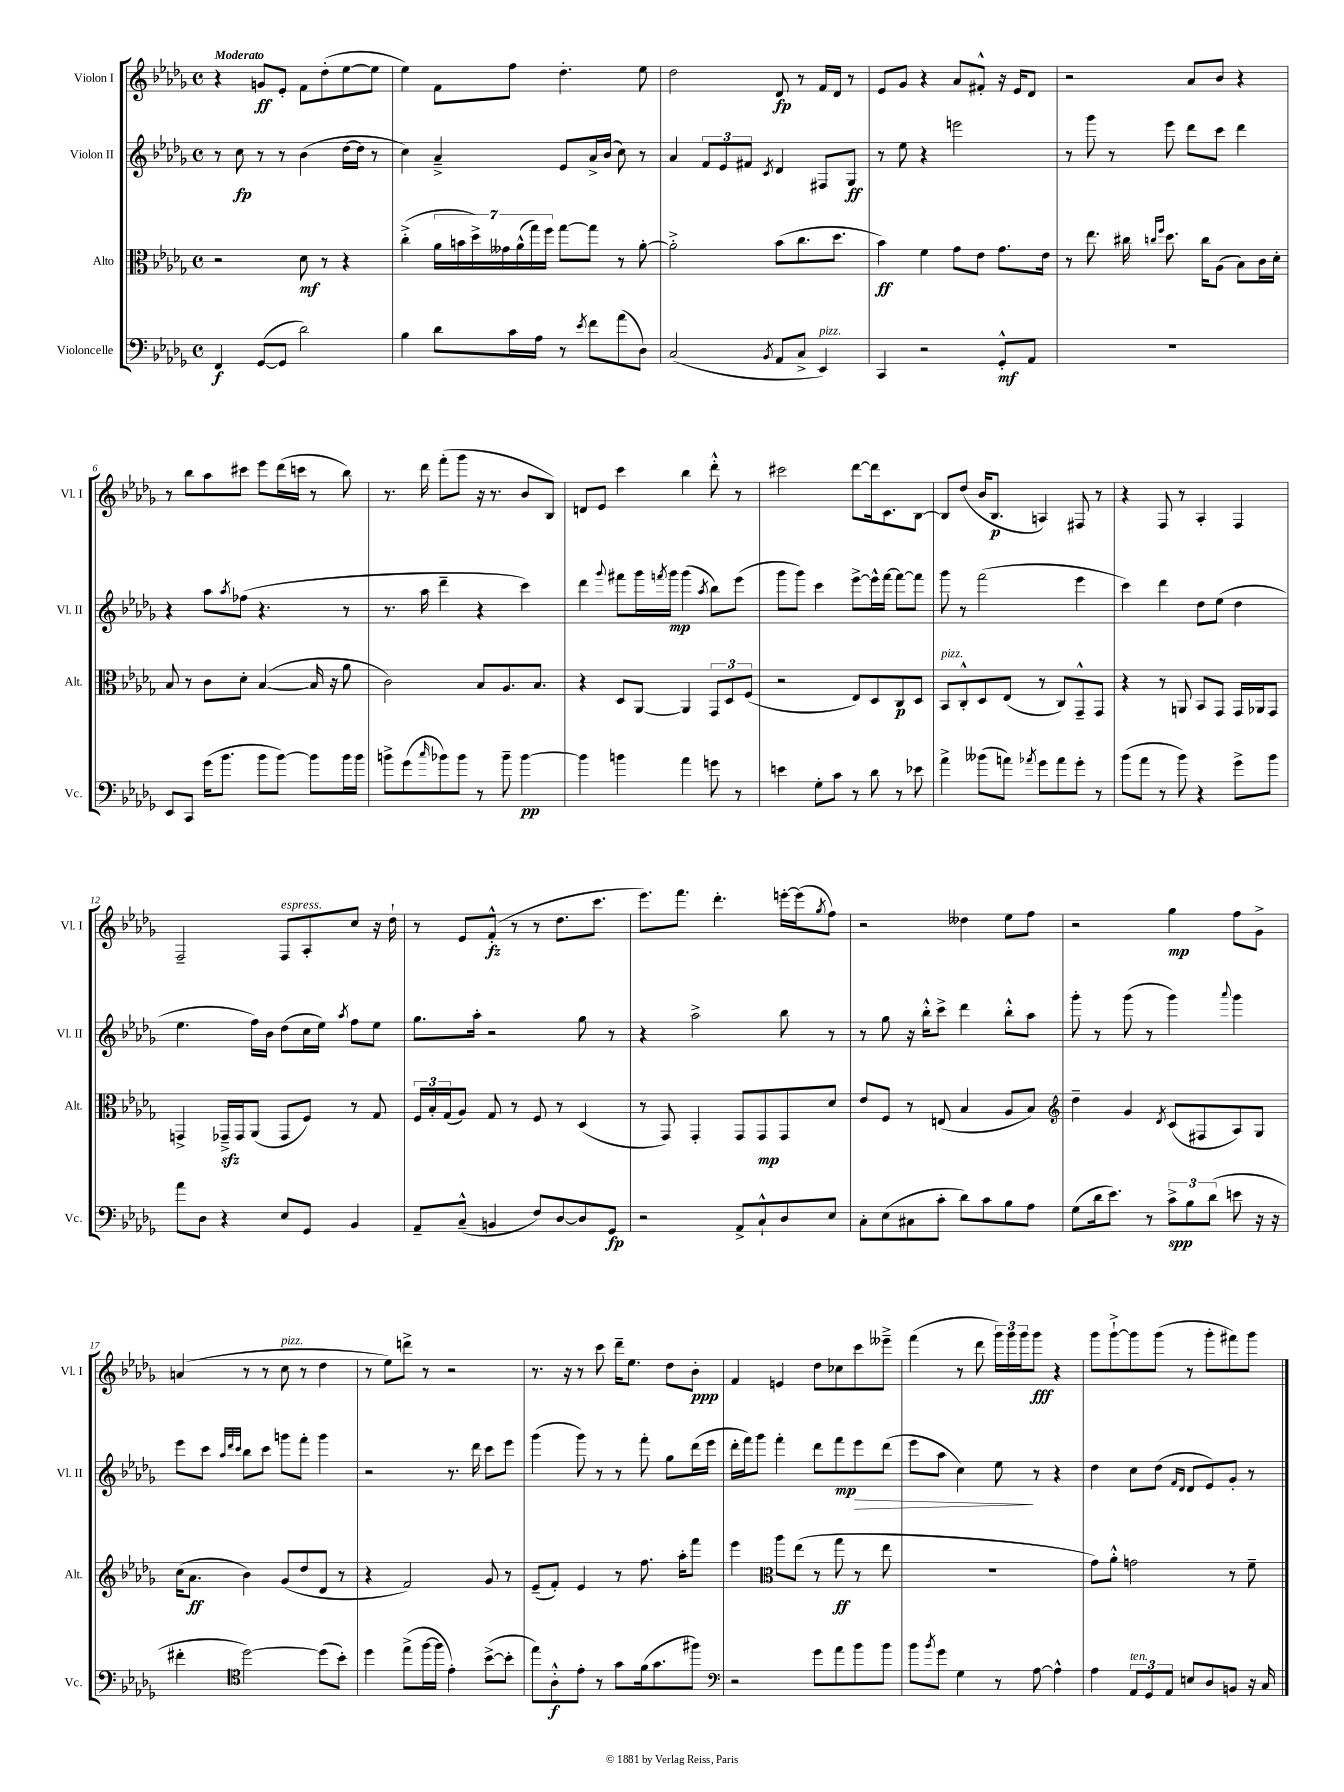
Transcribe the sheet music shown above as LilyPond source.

<<
\new StaffGroup <<
\new Staff = "s0" \with { instrumentName = "Violon I" shortInstrumentName = "Vl. I" } {
    \clef treble \key des \major \defaultTimeSignature \time 4/4 \tempo "Moderato"
    r4 g'8\ff ees'8-. f'8 des''8-.( ees''8~ ees''8 |
    ees''4) f'8 f''8 des''4.-. ees''8 |
    des''2 des'8\fp r8 f'16 des'16 r8 |
    ees'8 ges'8 r4 aes'8 fis'8-.-^ r16 ees'16 des'8 |
    r2 aes'8 bes'8 r4 |
    r8 bes''8 aes''8 cis'''8 ees'''8 des'''16( c'''16 r8 bes''8) |
    r8. des'''16 f'''8-.( ges'''8 r16 r8. bes'8 bes8) |
    d'8 ees'8 c'''4 bes''4 des'''8-.-^ r8 |
    cis'''2 des'''8~ des'''16 c'8. bes8~ |
    bes8 des''8( bes'16 bes8.\p a4) fis8 r8 |
    r4 f8 r8 aes4-. f4 |
    f2-- f8^\markup { \italic "espress." } aes8-. c''8 r16 des''16-! |
    r8 ees'8 f'8-.-^\fz( r8 r8 des''8. c'''8. |
    ees'''8.) f'''8. des'''4.-. e'''16~-. e'''16( \acciaccatura { ges''8 } f''8) |
    r2 deses''4 ees''8 f''8 |
    r2 ges''4\mp f''8 ges'8-> |
    a'4( r8 r8 c''8^\markup { \italic "pizz." } r8 des''4 |
    r8 ees''8) d'''8-> r8 r2 |
    r8. r16 r8 c'''8 des'''16-- ees''8. des''8 bes'8-.\ppp |
    f'4 e'4 des''8 ces''8 c'''8 eeses'''8---> |
    f'''4( r8 des'''8 \tuplet 3/2 { ges'''16) ges'''16 ges'''16 } ges'''8\fff r4 |
    ges'''8 ges'''8~-!-> ges'''8 ges'''8( r8 ges'''8-. fis'''8) ges'''8 \bar "|." |
}
\new Staff = "s1" \with { instrumentName = "Violon II" shortInstrumentName = "Vl. II" } {
    \clef treble \key des \major \defaultTimeSignature \time 4/4
    r8 c''8\fp r8 r8 bes'4( des''16~ des''16 r8 |
    c''4) aes'4---> ees'8 aes'16-> bes'16( c''8) r8 |
    aes'4 \tuplet 3/2 { f'8 ees'8 fis'8 } \acciaccatura { c'8 } des'4 fis8 ges8\ff |
    r8 ees''8 r4 e'''2 |
    r8 ges'''8 r8 ees'''8 des'''8 c'''8 des'''4 |
    r4 aes''8 \acciaccatura { aes''8 } fes''8( r4. r8 |
    r8. aes''16 des'''4-- r4 c'''4) |
    des'''4 \appoggiatura { ges'''8 } fis'''8 ges'''16 \acciaccatura { f'''8 } ges'''16\mp ges'''4( \acciaccatura { aes''8 } bes''8) ees'''8( |
    ges'''8 ges'''8) c'''4 ees'''8~-> ees'''16-^ f'''16~ f'''8~ f'''8 |
    ges'''8 r8 f'''2( ees'''4 |
    c'''4) des'''4 des''8 ees''8( des''4 |
    ees''4. f''16) bes'16 des''8( c''16 ees''16) \acciaccatura { aes''8 } f''8 ees''8 |
    ges''8. aes''16-. r2 ges''8 r8 |
    r4 aes''2-> bes''8 r8 |
    r8 ges''8 r16 bes''16-.-^ c'''8-> des'''4 bes''8-.-^ aes''8 |
    ges'''8-. r8 ges'''8( r8 ges'''4) \appoggiatura { aes'''8 } ges'''4 |
    ees'''8 c'''8 \grace { aes''32 des'''32 c'''32 } bes''8 c'''8 g'''8 f'''8-. g'''4 |
    r2 r8. des'''16 c'''8 ees'''8 |
    ges'''4( ges'''8) r8 r8 f'''8-. ges''8 des'''16( ees'''16 |
    des'''16-. f'''16) ges'''8 f'''4-. des'''8 f'''8\mp ees'''8\> des'''8( |
    ees'''8 aes''8 c''4) ees''8\! r8 r4 |
    des''4 c''8 des''8( \grace { f'16 des'16 } des'8 ees'8) ges'8-. r8 \bar "|." |
}
\new Staff = "s2" \with { instrumentName = "Alto" shortInstrumentName = "Alt." } {
    \clef alto \key des \major \defaultTimeSignature \time 4/4
    r2 des'8\mf r8 r4 |
    c''4-.->( \tuplet 7/4 { aes'16 b'16 des''16->) geses'16 aes'16-^( ges''16) f''16 } ges''8~ ges''8 r8 aes'8~-. |
    aes'2-.-> bes'8( c''8. des''8. |
    bes'4\ff) f'4 ges'8 ees'8 ges'8. ees'16 |
    r8 ees''8. cis''16 \grace { c''16 f''16 } des''8. c''16 aes8( bes8) c'16 des'16-. |
    bes8 r8 c'8 des'8-. bes4~( bes16 r16 aes'8 |
    c'2) bes8 aes8. bes8. |
    r4 des8 aes,8~ aes,4 \tuplet 3/2 { ges,8 des8 f8( } |
    r2 ees8) des8 c8\p des8 |
    bes,8^\markup { \italic "pizz." } c8-.-^ des8 ees8( r8 c8) ges,8---^ ges,8 |
    r4 r8 a,8 bes,8 ges,8 ges,16 aes,16 ges,8 |
    g,4-> ges,16--->\sfz ges,16 aes,8( ges,8 f8) r8 ges8 |
    \tuplet 3/2 { f16 bes16-. ges16( } aes8) ges8 r8 f8 r8 des4( |
    r8 ges,8) ges,4-. ges,8 ges,8\mp ges,8 des'8 |
    ees'8 f8 r8 e8( bes4 aes8 bes8) |
    \clef treble des''4-- ges'4 \acciaccatura { des'8 } c'8( fis8 aes8) ges8 |
    c''16( aes'8.\ff bes'4) ges'8( des''8 des'8 r8 |
    r4 f'2) ges'8 r8 |
    ees'8--( f'8-.) ees'4 r8 f''8. aes''16-. f'''8 |
    ees'''4 \clef alto aes''8 ees''8( r8 ges''8\ff r8 ees''8 |
    R1 |
    ges'8) aes'8-.-^ g'2 r8 f'8-- \bar "|." |
}
\new Staff = "s3" \with { instrumentName = "Violoncelle" shortInstrumentName = "Vc." } {
    \clef bass \key des \major \defaultTimeSignature \time 4/4
    f,4\f ges,8~( ges,8 des'2) |
    bes4 des'8 c'16 aes16 r8 \acciaccatura { ees'8 } f'8 aes'8( des8) |
    c2( \acciaccatura { bes,8 } aes,8 c8-> ees,4^\markup { \italic "pizz." }) |
    c,4 r2 ges,8-.-^\mf aes,8 |
    R1 |
    ees,8 c,8 ges'16( bes'8. bes'8 bes'8~) bes'8 bes'16 bes'16 |
    b'8-> ges'8( \grace { c''16 } bes'8) bes'8 r8 bes'8-- bes'4~\pp |
    bes'4 b'4 aes'4 g'8 r8 |
    e'4 ges8-. c'8 r8 des'8 r8 ees'8 |
    aes'4-> beses'8( a'8) \acciaccatura { aes'8 } ges'8 aes'8 ges'8-. r8 |
    bes'8( aes'8 r8 bes'8) r4 ges'8-> bes'8 |
    aes'8 des8 r4 ees8 ges,8 bes,4 |
    aes,8-- c8---^( b,4 f8) des8~ des8 ges,8\fp |
    r2 aes,8-> c8-!-^ des8 ees8 |
    c8-. ees8( cis8 c'8-. des'8) c'8 bes8 aes8 |
    ges8( des'16 ees'8.) r8 \tuplet 3/2 { c'8->\spp bes8 des'8( } e'8 r16 r16 |
    fis'4-. \clef tenor des''2~) des''8( bes'8-.) |
    des''4 ees''8->( f''16~ f''16 ees'4-.) bes'8~->( bes'8-. |
    ees''8) aes8-.-^\f ees'8-. r8 ges'8 f'16( ges'8. fis''8) |
    \clef bass r2 ges'8 aes'8 bes'8 bes'8 |
    bes'8 \acciaccatura { bes'8 } ges'8 ges4 r8 aes8~ aes4-^ |
    aes4 \tuplet 3/2 { aes,8^\markup { \italic "ten." } ges,8 aes,8 } e8 des8 b,8 r16 c16 \bar "|." |
}
>>
>>
